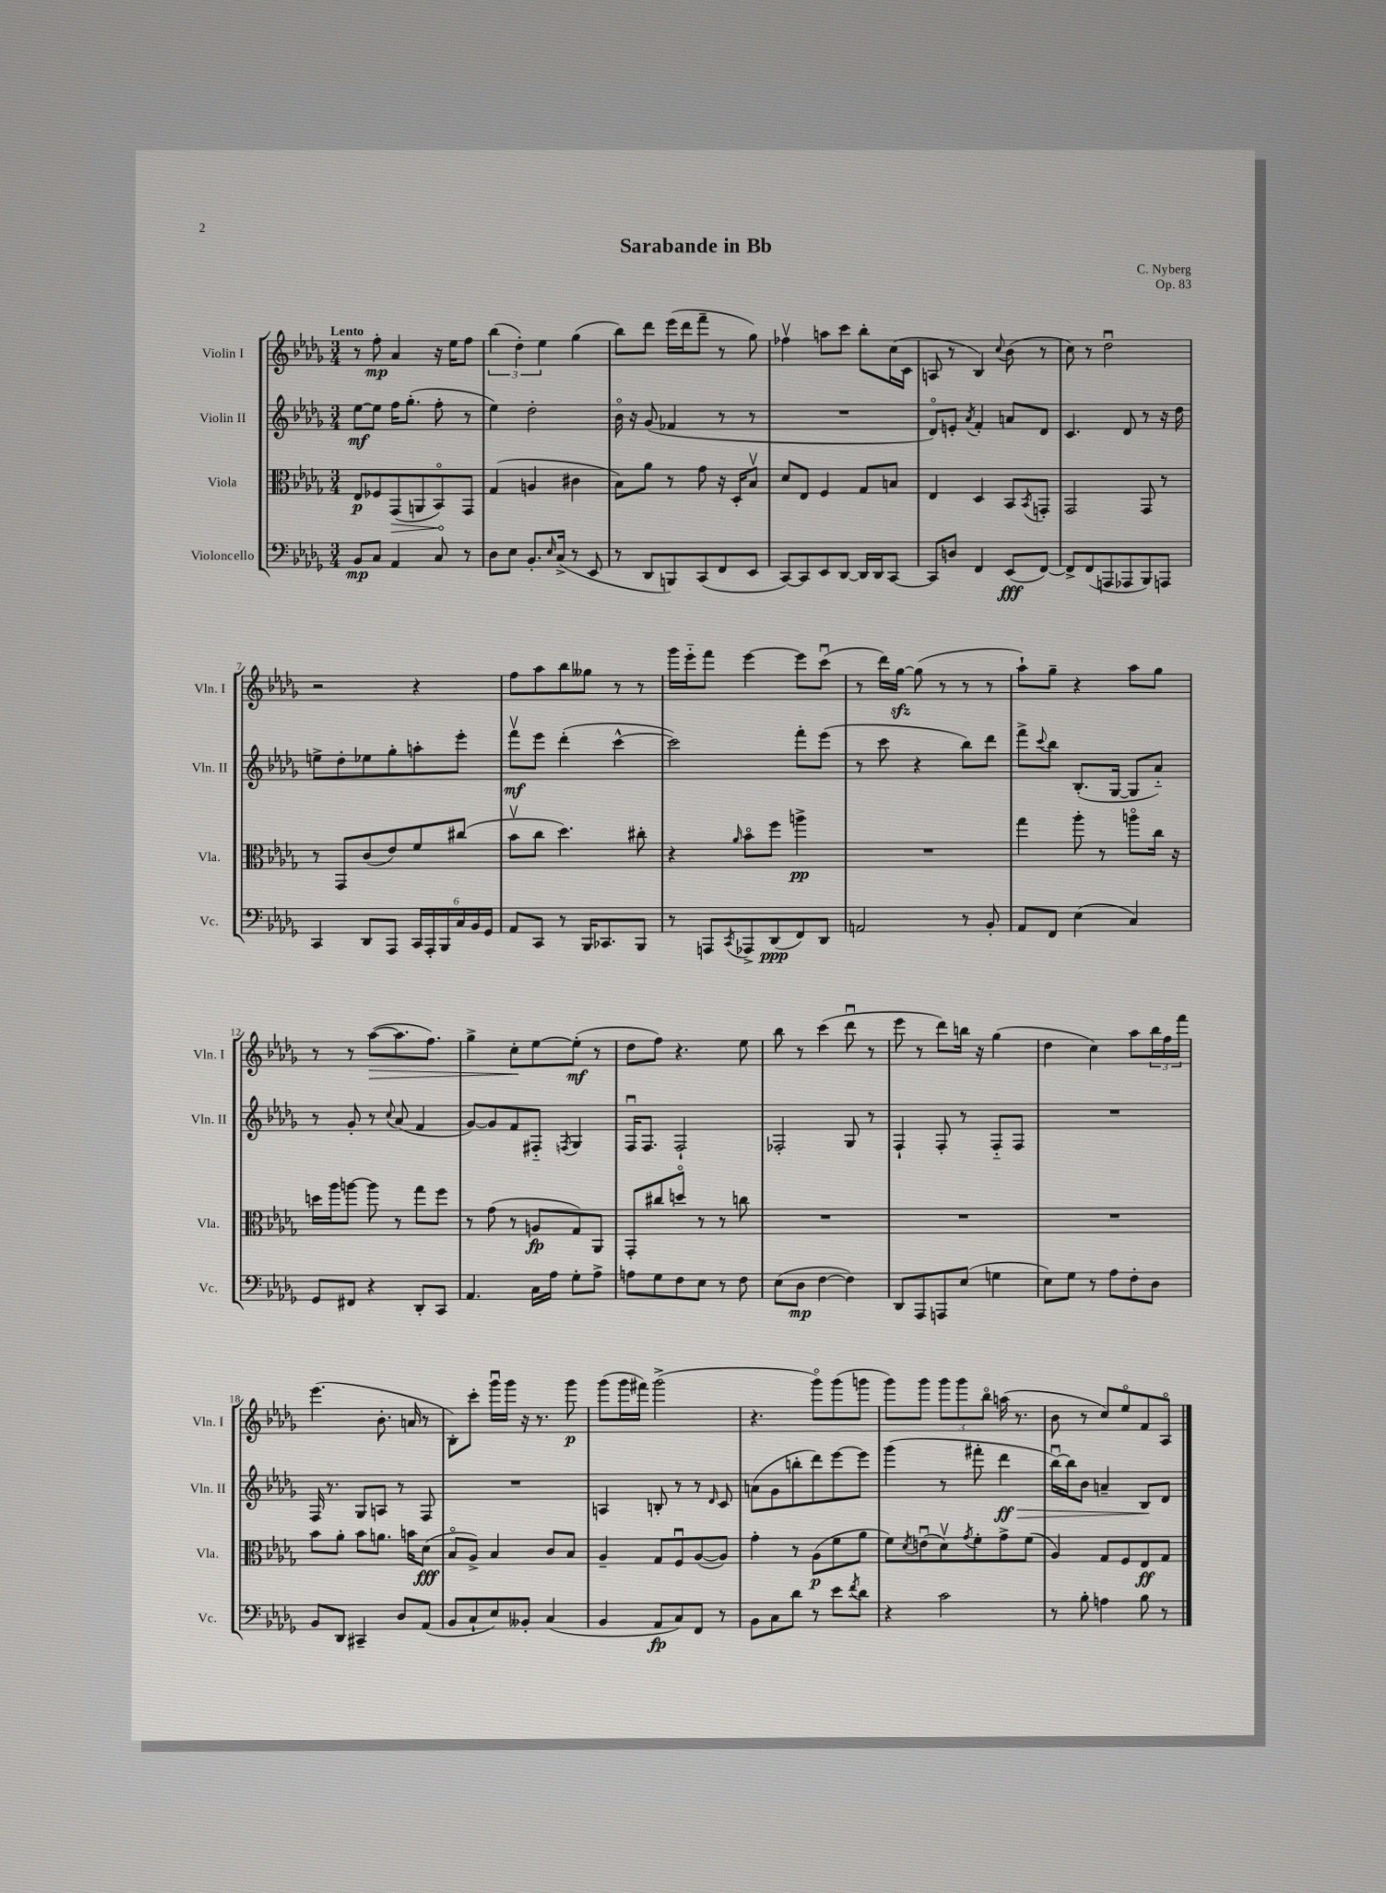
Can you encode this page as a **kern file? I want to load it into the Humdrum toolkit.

**kern	**dynam	**kern	**dynam	**kern	**dynam	**kern	**dynam
*part4	*part4	*part3	*part3	*part2	*part2	*part1	*part1
*staff4	*staff4	*staff3	*staff3	*staff2	*staff2	*staff1	*staff1
*I"Violoncello	*	*I"Viola	*	*I"Violin II	*	*I"Violin I	*
*I'Vc.	*	*I'Vla.	*	*I'Vln. II	*	*I'Vln. I	*
*clefF4	*	*clefC3	*	*clefG2	*	*clefG2	*
*k[b-e-a-d-g-]	*	*k[b-e-a-d-g-]	*	*k[b-e-a-d-g-]	*	*k[b-e-a-d-g-]	*
*M3/4	*	*M3/4	*	*M3/4	*	*M3/4	*
=1	=1	=1	=1	=1	=1	=1	=1
!	!	!	!	!	!	!LO:TX:a:B:t=Lento	!
8BB-/L	mp	8E-/L	p	[8ee-\L	mf	8r	.
8C/J	.	8F-X/	.	8ee-\J]	.	8ff'\	mp
!	!	!	!LO:HP:b	!	!	!	!
4AA-/	.	(8GG-/	>	16ff\KL	.	4a-/	.
.	.	.	.	(8.gg-'\J	.	.	.
.	.	8AAn/	.	.	.	.	.
8C/	.	8BB-/)	.	8ff'\	.	16r	.
.	.	.	.	.	.	16ee-\KL	.
8r	.	8GG-/J	]	8r	.	8ff\J	.
=2	=2	=2	=2	=2	=2	=2	=2
8D-\L	.	(4G-/	.	4ee-\)	.	(6bb-\	.
8E-\J	.	.	.	.	.	.	.
.	.	.	.	.	.	6dd-'\)	.
8.BB-'/L	.	4An/	.	2dd-'\	.	.	.
.	.	.	.	.	.	6ee-\	.
16qqE-/	.	.	.	.	.	.	.
(16C^/Jk	.	.	.	.	.	.	.
8r	.	4c#X\	.	.	.	(4gg-\	.
8EE-/	.	.	.	.	.	.	.
=3	=3	=3	=3	=3	=3	=3	=3
8r	.	8B-\L)	.	16b-\	.	8bb-\L)	.
.	.	.	.	16r	.	.	.
8DD-/L	.	8a-\J	.	(8g-/	.	8ddd-\J	.
8BBBn/)	.	8r	.	4f-X/	.	(16eee-\LL	.
.	.	.	.	.	.	16ddd-\J	.
(8CC/	.	8g-\	.	.	.	8fff~\J	.
8FF/	.	16r	.	8r	.	8r	.
.	.	16D-'/KL	.	.	.	.	.
8EE-/J	.	8B-v/J	.	8r	.	8gg-\)	.
=4	=4	=4	=4	=4	=4	=4	=4
[8CC/L)	.	8d-/L	.	2.r	.	4ff-Xv\	.
8CC/]	.	8E-/J	.	.	.	.	.
8EE-/	.	4F/	.	.	.	8aan\L	.
[8DD-/J	.	.	.	.	.	8ccc\J	.
16DD-/LL]	.	8G-/L	.	.	.	8bb-'\L	.
16DD-/J	.	.	.	.	.	.	.
[8CC/J	.	8Bn/J	.	.	.	(16cc\L	.
.	.	.	.	.	.	16c\JJ	.
=5	=5	=5	=5	=5	=5	=5	=5
8CC/L]	.	4E-/	.	8d-/L)	.	8An/	.
8Dn/J	.	.	.	8en'/J	.	8r	.
.	.	.	.	8qa-/	.	.	.
4FF/	.	4D-/	.	4f'/	.	4B-/)	.
.	.	.	.	.	.	8qqcc/	.
(8EE-/L	fff	8BB-/L	.	8an/L	.	(8b-\	.
.	.	8qBB-/	.	.	.	.	.
[8FF/J)	.	8GGn'/J	.	8d-/J	.	8r	.
=6	=6	=6	=6	=6	=6	=6	=6
8FF^/L]	.	2GG-/	.	4.c/	.	8cc\)	.
(8FF/	.	.	.	.	.	8r	.
8AAAn/	.	.	.	.	.	2dd-u\	.
8AAA-X/	.	.	.	8d-/	.	.	.
8BBB-/)	.	8GG-/	.	8r	.	.	.
8AAAn/J	.	8r	.	16r	.	.	.
.	.	.	.	16dd-\	.	.	.
!!LO:LB:g=z
=7	=7	=7	=7	=7	=7	=7	=7
4CC/	.	8r	.	8een^\L	.	2r	.
.	.	8GG-/L	.	8dd-'\	.	.	.
8DD-/L	.	(8c/	.	8ee-X\	.	.	.
8AAA-/J	.	8e-/)	.	8gg-'\	.	.	.
24CC/LL	.	8f/	.	8aan'\	.	4r	.
24AAA-'/	.	.	.	.	.	.	.
24BBB-/	.	.	.	.	.	.	.
24C/	.	(8cc#X/J	.	8eee-'\J	.	.	.
24BB-/	.	.	.	.	.	.	.
24GG-/JJ	.	.	.	.	.	.	.
=8	=8	=8	=8	=8	=8	=8	=8
8AA-/L	.	8b-v\L	.	8fffv\L	mf	8ff\L	.
8CC/J	.	8cc\J	.	8eee-\J	.	8aa-\	.
8r	.	4.dd-\)	.	(4ddd-'\	.	8bb-\	.
16BBB-/KL	.	.	.	.	.	8gg--X\J	.
8.CC-X/	.	.	.	.	.	.	.
.	.	.	.	[4ccc^^\	.	8r	.
8BBB-/J	.	8cc#X'\	.	.	.	8r	.
=9	=9	=9	=9	=9	=9	=9	=9
8r	.	4r	.	2ccc\])	.	16ggg-\LL	.
.	.	.	.	.	.	16eee-\J	.
8AAAn/L	.	.	.	.	.	8fff\J	.
8qCC/	.	16qqa-/	.	.	.	.	.
8AAA-X^/	.	8b-\L	.	.	.	[4eee-\	.
(8DD-/	ppp	8ff\J	.	.	.	.	.
8FF/)	.	4aan^\	pp	8fff'\L	.	8eee-\L]	.
8DD-/J	.	.	.	(8eee-\J	.	(8cccu\J	.
=10	=10	=10	=10	=10	=10	=10	=10
2AAn/	.	2.r	.	8r	.	8r	.
.	.	.	.	8ccc\	.	16ddd-\LL)	.
.	.	.	.	.	.	[16gg-zz\JJ	.
.	.	.	.	4r	.	(8gg-\]	.
.	.	.	.	.	.	8r	.
8r	.	.	.	8bb-\L)	.	8r	.
8BB-'/	.	.	.	8ddd-\J	.	8r	.
=11	=11	=11	=11	=11	=11	=11	=11
8AA-/L	.	4gg-\	.	8fff^\L	.	8aa-`\L)	.
.	.	.	.	8qqccc/	.	.	.
8FF/J	.	.	.	8bb-\J	.	8gg-~\J	.
(4E-\	.	8aa-'\	.	(8.B-'/L	.	4r	.
.	.	8r	.	.	.	.	.
.	.	.	.	[16G-/Jk	.	.	.
4C/)	.	8aan\L	.	8G-/L]	.	8aa-\L	.
.	.	16cc\Jk	.	8a-/J)	.	8gg-\J	.
.	.	16r	.	.	.	.	.
!!LO:LB:g=z
=12	=12	=12	=12	=12	=12	=12	=12
8GG-/L	.	16ddn\LL	.	8r	.	8r	.
.	.	16aa-\J	.	.	.	.	.
8FF#X/J	.	[8aan\J	.	8g-'/	.	8r	.
!	!	!	!	!	!	!	!LO:HP:b
4r	.	8aa\]	.	8r	.	([8aa-\L	>
.	.	.	.	8qqcc/	.	.	.
.	.	8r	.	(8a-/	.	8.aa-\]	.
8DD-'/L	.	8gg-\L	.	4f/	.	.	.
.	.	.	.	.	.	8.ff\J)	.
8CC/J	.	8ff\J	.	.	.	.	.
=13	=13	=13	=13	=13	=13	=13	=13
4.AA-/	.	8r	.	[8g-/L)	.	4gg-^\	.
.	.	(8g-\	.	8g-/]	.	.	.
.	.	8r	.	8f/	.	8cc'\L	.
16C\LL	.	8An/L	fp	8F#X/J	.	[8ee-\	]
16A-\JJ	.	.	.	.	.	.	.
.	.	.	.	8qFn/	.	.	.
8G-'\L	.	8G-/)	.	4G-/	.	(8ee-'\J]	mf
8A-^\J	.	8AA-/J	.	.	.	8r	.
=14	=14	=14	=14	=14	=14	=14	=14
8An\L	.	8GG-'/L	.	16Fu/KL	.	8dd-\L	.
.	.	.	.	8.F/J	.	.	.
8G-\	.	8cc#X/	.	.	.	8ff\J)	.
8F\	.	8ddn/J	.	2F`/	.	4.r	.
8E-\J	.	8r	.	.	.	.	.
8r	.	8r	.	.	.	.	.
8F\	.	8ccn\	.	.	.	8ee-\	.
=15	=15	=15	=15	=15	=15	=15	=15
(8E-\L	.	2.r	.	2F-X'/	.	8bb-\	.
8D-\J	mp	.	.	.	.	8r	.
[4F\	.	.	.	.	.	(4ccc\	.
4F\])	.	.	.	8G-/	.	8ddd-u\	.
.	.	.	.	8r	.	8r	.
=16	=16	=16	=16	=16	=16	=16	=16
8DD-/L	.	2.r	.	4F`/	.	8eee-\	.
8AAA-/	.	.	.	.	.	8r	.
8AAAn/	.	.	.	8F'/	.	8ddd-\L)	.
(8E-/J	.	.	.	8r	.	16bbn\Jk	.
.	.	.	.	.	.	16r	.
4Gn\	.	.	.	8F/L	.	(4gg-\	.
.	.	.	.	8F/J	.	.	.
=17	=17	=17	=17	=17	=17	=17	=17
8E-\L)	.	2.r	.	2.r	.	4dd-\	.
8G-\J	.	.	.	.	.	.	.
8r	.	.	.	.	.	4cc\)	.
8A-\L	.	.	.	.	.	.	.
8F'\	.	.	.	.	.	8aa-\L	.
8D-\J	.	.	.	.	.	24bb-\L	.
.	.	.	.	.	.	24ff\	.
.	.	.	.	.	.	24fff\JJ	.
!!LO:LB:g=z
=18	=18	=18	=18	=18	=18	=18	=18
8BB-/L	.	8b-\L	.	16F/	.	(4.eee-\	.
.	.	.	.	8.r	.	.	.
8DD-/J	.	8a-'\J	.	.	.	.	.
4CC#X~/	.	8b-\L	.	8G-/L	.	.	.
.	.	8.an\J	.	8An/J	.	8.b-'\	.
8D-/L	.	.	.	8r	.	.	.
.	.	16bn\KL	.	.	.	16an/	.
(8AA-/J	.	(8d-\J	fff	8F/	.	8r	.
=19	=19	=19	=19	=19	=19	=19	=19
8BB-/L	.	8B-/L	.	2.r	.	8B-'\L)	.
8C`/	.	8A-^/J)	.	.	.	8ccc'\J	.
8E-/)	.	4B-/	.	.	.	16ggg-u\LL	.
.	.	.	.	.	.	16ggg-\JJ	.
8BB--X'/J	.	.	.	.	.	16r	.
.	.	.	.	.	.	8.r	.
(4C/	.	8c/L	.	.	.	.	.
.	.	8B-/J	.	.	.	8ggg-\	p
=20	=20	=20	=20	=20	=20	=20	=20
4BB-/	.	4A-~/	.	4An/	.	(8ggg-\L	.
.	.	.	.	.	.	16ggg-\L	.
.	.	.	.	.	.	16fff#X\JJ)	.
8AA-/L	fp	8G-/L	.	8Bn'/	.	(2ggg-^\	.
8C/)	.	8Fu/	.	8r	.	.	.
8FF/J	.	([8A-/	.	8r	.	.	.
.	.	.	.	16qqd-/	.	.	.
8r	.	8A-/J])	.	8c/	.	.	.
=21	=21	=21	=21	=21	=21	=21	=21
8BB-\L	.	4g-'\	.	(8an\L	.	4.r	.
8C\	.	.	.	8g-\	.	.	.
8d-\J	.	8r	.	8bbn'\	.	.	.
8r	.	(8A-\L	p	8ddd-\)	.	8ggg-\L)	.
8e-\L	.	8f\	.	[8eee-\	.	(8ggg-\	.
8qf/	.	.	.	.	.	.	.
8d-\J	.	8a-\J	.	8eee-\J]	.	8gggn\J	.
=22	=22	=22	=22	=22	=22	=22	=22
4r	.	8f\L)	.	(4ggg-\	.	8ggg-\L)	.
.	.	8qd-/	.	.	.	.	.
.	.	(8enu\	.	.	.	8ggg-\J	.
2c\	.	8d-v\)	.	8r	.	12ggg-\L	.
.	.	.	.	.	.	12ggg-\	.
.	.	8qg-/	.	.	.	.	.
.	.	8f'\	.	8fff#X'\	.	.	.
.	.	.	.	.	.	12bb-\J	.
!	!	!	!	!	!LO:HP:b	!	!
.	.	8g-^\	.	4ddd-\	> ff	(16aan\	.
.	.	.	.	.	.	8.r	.
.	.	(8f\J	.	.	.	.	.
=23	=23	=23	=23	=23	=23	=23	=23
8r	.	4A-/)	.	[16bb-u\LL)	.	8b-\	.
.	.	.	.	16bb-\J]	.	.	.
8B-'\	.	.	.	8b-\J	.	8r	.
4An\	.	8G-/L	.	4an~/	.	8cc/L)	.
.	.	8F/	.	.	.	8ee-/	.
8B-\	.	8E-/	ff	8B-/L	.	8f/	.
8r	.	8G-/J	.	8d-/J	]	8A-/J	.
==	==	==	==	==	==	==	==
*-	*-	*-	*-	*-	*-	*-	*-
